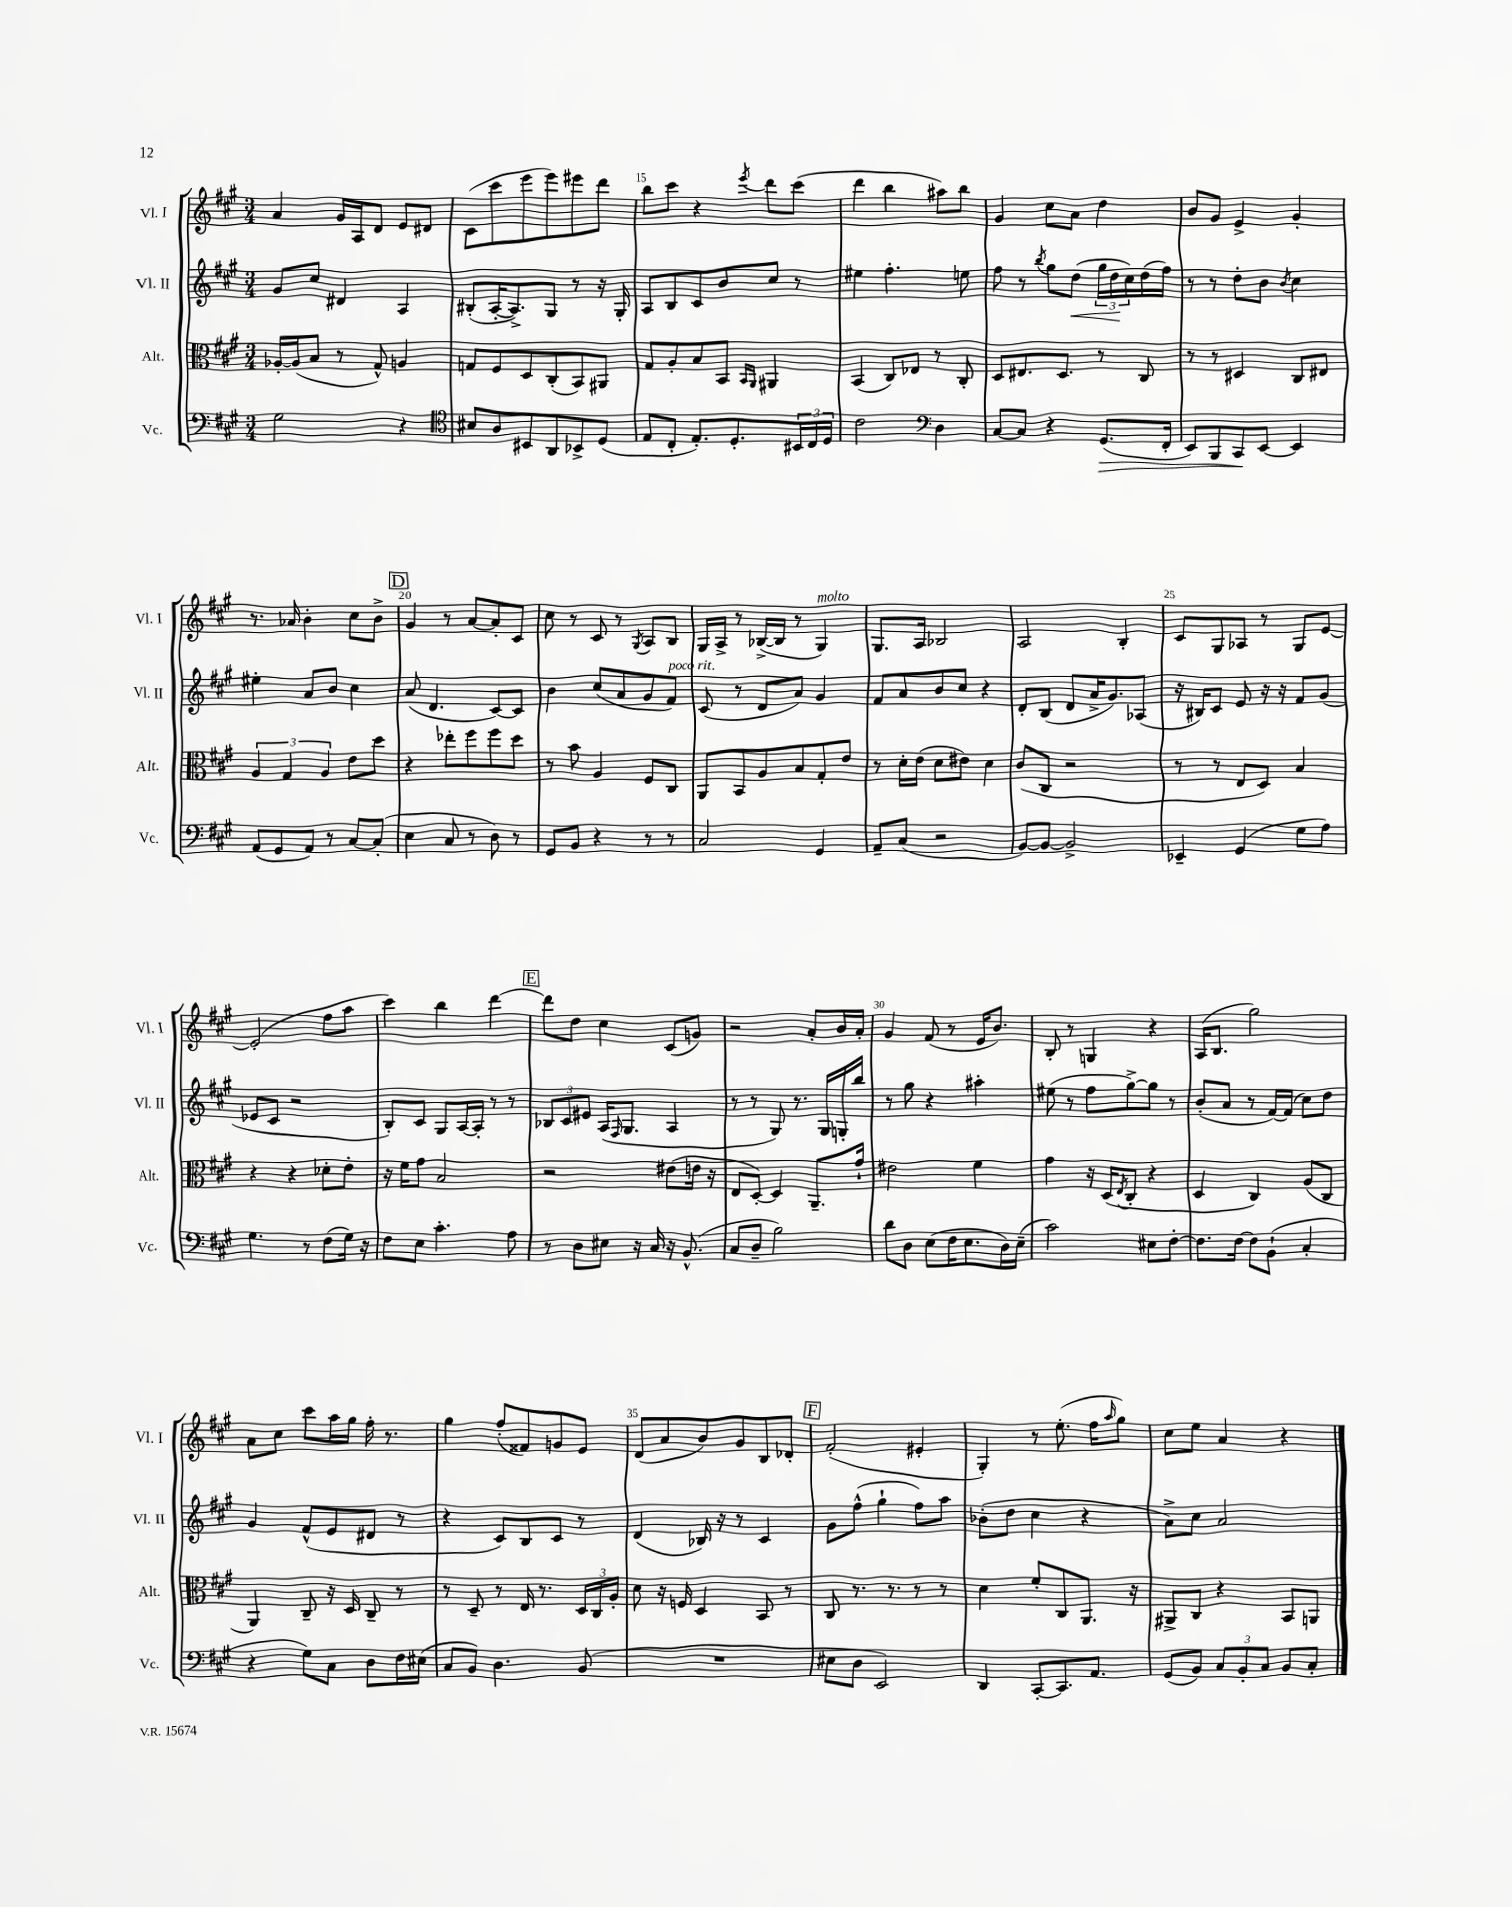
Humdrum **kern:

**kern	**kern	**kern	**kern
*staff4	*staff3	*staff2	*staff1
*clefF4	*clefC3	*clefG2	*clefG2
*k[f#c#g#]	*k[f#c#g#]	*k[f#c#g#]	*k[f#c#g#]
*M3/4	*M3/4	*M3/4	*M3/4
2G#	[16A-'	8g#	4a
.	(16A-]	.	.
.	8B	8cc#	.
.	8r	4d#	16g#
.	.	.	16A
.	8G#^^)	.	8d
4r	4A	4A	8e
.	.	.	8d#
=	=	=	=
*clefC4	*	*	*
8B#	8G	(8B#'	(8c#
8A	8F#	[16A'	8ccc#
.	.	8.A^])	.
8BB#	8D	.	8eee
8AA	(8C#'	8G#	8eee)
8BB-^	8BB)	8r	8eee#
(8D	8AA#	16r	8ddd
.	.	16G#'	.
=	=	=	=
8E	8G#	8A	8bb
8C#'	8A'	8B	8ccc#
8.E')	8B	8c#	4r
.	8BB	8b	.
8.D'	.	.	.
.	16qqBB	.	.
.	16qqAA	.	8qeee
.	4AA#	8cc#	8ddd
24BB#	.	8r	(8ccc#
24C#	.	.	.
24D	.	.	.
=	=	=	=
2c#	(4BB	4ee#	4ddd
.	8C#)	4.ff#'	4bb
.	8E-	.	.
*clefF4	*	*	*
4D	8r	.	8aa#)
.	8C#'	8ee	8bb
=	=	=	=
[8C#	8D	8ff#	4g#
8C#]	8.E#	8r	.
.	.	8qbb	.
4r	.	8gg#	8cc#
.	8.D	.	.
.	.	(8dd	8a
(8.GG#	8r	24gg#	4dd
.	.	24dd	.
.	.	24cc#)	.
.	8C#	(16dd	.
16FF#'	.	16ff#)	.
=	=	=	=
8EE)	8r	8r	8b
8BBB	8r	8r	8g#
8CC#	4D#	8dd'	4e^
[8EE	.	8b	.
.	.	8qb	.
4EE]	8C#	4cc#	4g#'
.	8E#	.	.
=	=	=	=
(8AA	6A	4ee#'	8.r
8GG#	.	.	.
.	6G#	.	.
.	.	.	16a-
8AA)	.	8a	4b'
.	6A	.	.
8r	.	8b	.
[8C#	8e	4cc#	8cc#
(8C#']	8dd	.	8b^
=	=	=	=
4E	4r	(8a	4g#
.	.	4.d	.
8C#	8ee-'	.	8r
8r	8ff#	.	[8a
8D)	8ff#	[8c#)	8a']
8r	8dd	8c#]	8c#
=	=	=	=
8GG#	8r	4b	8cc#
8BB	8b	.	8r
4r	4A	(8cc#	8c#
.	.	8a	8r
.	.	.	8qG#
8r	8F#	8g#	8A
8r	8C#	8f#)	8B
=	=	=	=
2C#	8AA	(8c#	16G#
.	.	.	16A^
.	8BB	8r	8r
.	8A	8d	([16B-^
.	.	.	16B-]
.	8B	8a)	8r
4GG#	8G#'	4g#	4G#)
.	8e	.	.
=	=	=	=
8AA~	8r	8f#	8.G#
(8C#	16d'	8a	.
.	(16e	.	16A
2r	8d	8b	2B-
.	8e#)	8cc#	.
.	4d	4r	.
=	=	=	=
[8BB)	(8c#	8d'	2A
8BB_	8C#	(8B	.
2BB^]	2r	8d	.
.	.	16a^	.
.	.	8.g#)	.
.	.	.	4B'
.	.	(8A-	.
=	=	=	=
4EE-~	8r	16r	8c#
.	.	16B#)	.
.	8r	8c#	8G#
(4GG#	8E	8e	8A-
.	8D)	16r	8r
.	.	16r	.
8G#	4B	8f#	8G#
8A)	.	(8g#	[8e
=	=	=	=
4.G#	4r	8e-	(2e']
.	.	8c#	.
.	4r	2r	.
8r	.	.	.
(8F#	8d-'	.	8ff#
16G#)	8e'	.	8aa
16r	.	.	.
=	=	=	=
8F#	16r	8B')	4ccc#)
.	16f#	.	.
8E	8g#	8c#	.
4.c#'	2B	8G#	4bb
.	.	[16A	.
.	.	16A']	.
.	.	8r	[4ddd
8A	.	8r	.
=	=	=	=
8r	2r	12B-	8ddd]
.	.	12c#	.
8D	.	.	8dd
.	.	12e#	.
8E#	.	(16A	4cc#
.	.	16qqF#	.
.	.	8.G#	.
16r	.	.	.
16C#	.	.	.
16r	(8e#	4A	(8c#
(8.BB^^	.	.	.
.	16e	.	8g)
.	16r	.	.
=	=	=	=
8C#	8E	8r	2r
8D~	[8D')	8r	.
2B)	4D]	8G#)	.
.	.	8.r	.
.	8.AA~	.	8a'
.	.	16G#	.
.	.	16G'	16b
.	16g#`	16bb	16a'
=	=	=	=
8d	2e#	8r	4g#
8D	.	8gg#	.
(8E	.	4r	(8f#
16F#	.	.	8r
8.E	.	.	.
.	4f#	4aa#'	16e
.	.	.	8.b)
16D)	.	.	.
(16E~	.	.	.
=	=	=	=
2c#)	4g#	(8ee#	8B'
.	.	8r	8r
.	16r	8ff#	4G
.	(16D	.	.
.	8qE	.	.
.	8C#'	[8gg#^)	.
8E#	4r	8gg#]	4r
[8F#'	.	8r	.
=	=	=	=
8.F#]	4D	(8b'	(16A
.	.	.	8.B
.	.	8a	.
[16F#	.	.	.
8F#]	4C#)	8r	2gg#)
(8BB`	.	[16f#)	.
.	.	(16f#]	.
4C#'	(8A	8cc#)	.
.	8C#	8dd	.
=	=	=	=
4r	4AA)	4g#	8a
.	.	.	8cc#
8G#)	8C#~	(8f#^^	8ccc#
8C#	16r	8e	16aa
.	16D	.	16gg#
8D	8C#~	8d#	16ff#'
.	.	.	8.r
16F#	8r	8r	.
(16E#	.	.	.
=	=	=	=
8C#	8r	4r	4gg#
8BB)	8D~	.	.
4.D	8r	8c#)	(8ff#'
.	16E	8B	8f##)
.	8.r	.	.
.	.	8c#	8g
(8BB	24D	8r	8e
.	24C#	.	.
.	24A'	.	.
=	=	=	=
2.r	8d	(4d	(8d
.	16r	.	8a
.	16F	.	.
.	4D	16B-)	8b)
.	.	16r	.
.	.	8r	8g#
.	8BB	4c#	8B
.	8r	.	8d-'
=	=	=	=
8E#	8C#	8g#	(2f#'
8D	8.r	(8ff#^^	.
2EE)	.	4gg#`	.
.	8.r	.	.
.	8r	8ff#)	4e#'
.	8r	8aa	.
=	=	=	=
4DD	4d	(8b-'	4G#')
.	.	8dd	.
[8CC#'	8f#'	4cc#	8r
8.CC#]	8C#	.	(8.ee'
.	8.AA	4r	.
8.AA	.	.	16ff#
.	.	.	16qqaa
.	.	.	8gg#)
.	16r	.	.
=	=	=	=
(8GG#	8AA#^	8a^)	8cc#
8BB)	8C#	8cc#	8ee
12C#	4r	2a	4a
12BB'	.	.	.
12C#	.	.	.
8BB	8BB	.	4r
8C#'	8AA	.	.
==	==	==	==
*-	*-	*-	*-
